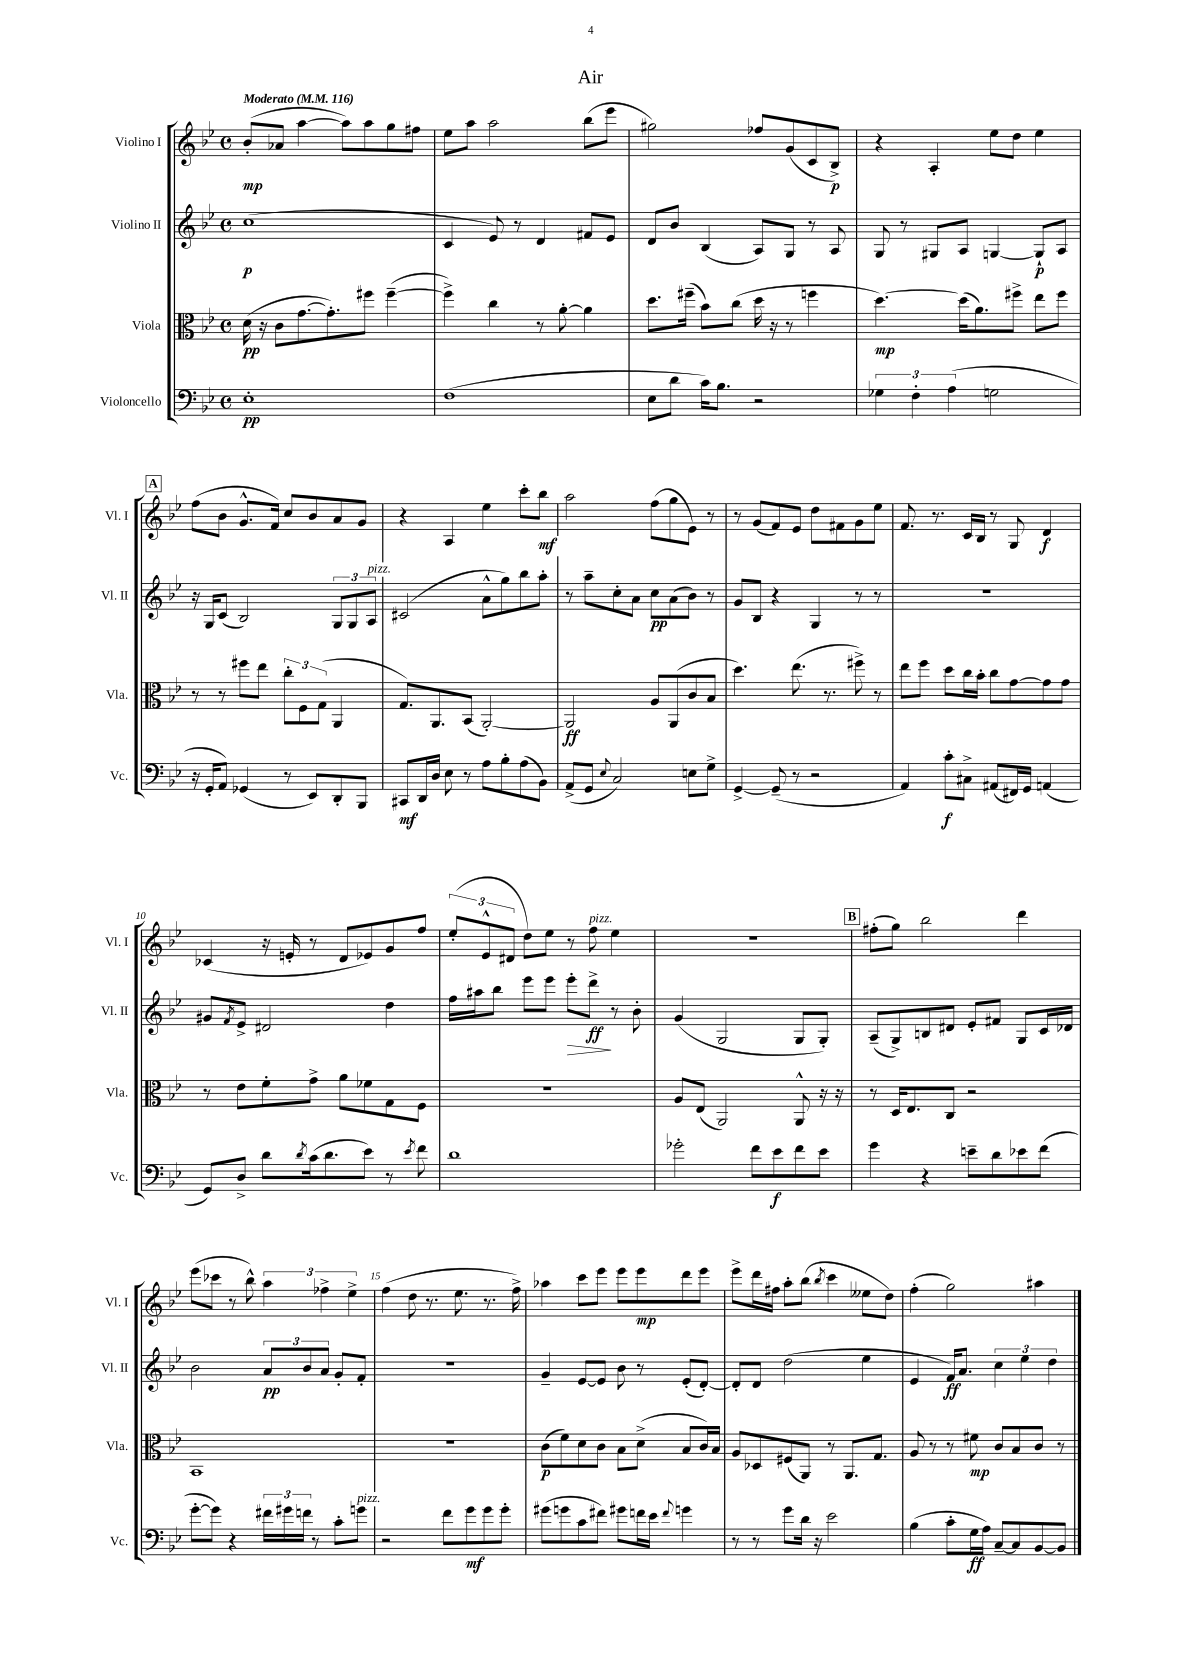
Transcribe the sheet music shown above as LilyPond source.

\header { title = "Air" }
<<
\new StaffGroup <<
\new Staff = "s0" \with { instrumentName = "Violino I" shortInstrumentName = "Vl. I" } {
    \clef treble \key bes \major \defaultTimeSignature \time 4/4 \tempo "Moderato" 4 = 116
    bes'8-.\mp( aes'8 a''4~ a''8) a''8 g''8 fis''8 |
    ees''8 a''8 a''2 bes''8( ees'''8 |
    gis''2) fes''8 g'8( c'8 bes8->\p) |
    r4 a4-. ees''8 d''8 ees''4 |
    \mark \markup { \box "A" } f''8( bes'8 g'8.-^ f'16) c''8 bes'8 a'8 g'8 |
    r4 a4 ees''4 c'''8-. bes''8\mf |
    a''2 f''8( g''8 ees'8) r8 |
    r8 g'8( f'8) ees'8 d''8 fis'8 g'8 ees''8 |
    f'8. r8. c'16 bes16 r8 g8 d'4\f |
    ces'4( r16 e'16-. r8 d'8 ees'8) g'8 f''8 |
    \tuplet 3/2 { ees''8-.( ees'8-^ dis'8 } d''8) ees''8 r8 f''8^\markup { \italic "pizz." } ees''4 |
    R1 |
    \mark \markup { \box "B" } fis''8-.( g''8) bes''2 d'''4 |
    ees'''8( ces'''8 r8 bes''8-^) \tuplet 3/2 { a''4 fes''4-> ees''4-> } |
    f''4( d''8 r8. ees''8. r8. f''16->) |
    aes''4 c'''8 ees'''8 ees'''8 ees'''8\mp d'''8 ees'''8 |
    ees'''8-> d'''16 fis''16 a''8-. bes''8( \acciaccatura { bes''8 } c'''4 eeses''8 d''8) |
    f''4-.( g''2) ais''4 \bar "|." |
}
\new Staff = "s1" \with { instrumentName = "Violino II" shortInstrumentName = "Vl. II" } {
    \clef treble \key bes \major \defaultTimeSignature \time 4/4
    c''1\p( |
    c'4 ees'8) r8 d'4 fis'8 ees'8 |
    d'8 bes'8 bes4( a8) g8 r8 a8 |
    g8 r8 gis8 a8 g4~ g8-!\p a8 |
    \mark \markup { \box "A" } r16 g16 c'8( bes2) \tuplet 3/2 { g8 g8 a8^\markup { \italic "pizz." } } |
    cis'2( a'8-^ g''8) bes''8 a''8-. |
    r8 a''8-- c''8-. a'8 c''8\pp a'8( bes'8) r8 |
    g'8 bes8 r4 g4 r8 r8 |
    R1 |
    gis'8 \acciaccatura { f'8 } ees'8-> dis'2 d''4 |
    f''16 ais''16 bes''8 ees'''8 ees'''8 ees'''8-.\> d'''8->\ff\! r8 bes'8-. |
    g'4( g2 g8 g8-.) |
    \mark \markup { \box "B" } a8--( g8->) b8 dis'8 ees'8-. fis'8 g8 c'16 des'16 |
    bes'2 \tuplet 3/2 { a'8\pp bes'8 a'8 } g'8-. f'8-. |
    r1 |
    g'4-- ees'8~ ees'8 bes'8 r8 ees'8-.( d'8~-.) |
    d'8-. d'8 d''2( ees''4 |
    ees'4 f'16\ff) a'8. \tuplet 3/2 { c''4 ees''4 d''4 } \bar "|." |
}
\new Staff = "s2" \with { instrumentName = "Viola" shortInstrumentName = "Vla." } {
    \clef alto \key bes \major \defaultTimeSignature \time 4/4
    d'16\pp( r16 c'8 g'8.~ g'8.-.) fis''8 fis''4~--( |
    fis''4->) c''4 r8 a'8~-. a'4 |
    d''8. fis''16--( bes'8) c''8( d''16 r16 r8 f''4 |
    d''4.~\mp) d''16( a'8.) fis''8-> ees''8 fis''8 |
    \mark \markup { \box "A" } r8 r8 fis''8 ees''8 \tuplet 3/2 { c''8-. f8 g8( } a,4 |
    g8.) a,8. bes,8( a,2~-.) |
    a,2\ff a8 a,8( c'8 bes8 |
    d''4.) ees''8.( r8. fis''8->) r8 |
    ees''8 f''8 d''8 c''16 bes'16-. c''8 g'8~ g'8 g'8 |
    r8 ees'8 f'8-. g'8-> a'8 fes'8 g8 f8 |
    R1 |
    a8 ees8( a,2) a,8-^ r16 r16 |
    \mark \markup { \box "B" } r8 d16 ees8. c8 r2 |
    bes,1 |
    R1 |
    c'8\p( f'8) d'8 c'8 bes8 d'8->( bes8 c'16) bes16 |
    a8 des8 fis8( a,8) r8 a,8. g8. |
    a8 r8 r8 fis'8\mp c'8 bes8 c'8 r8 \bar "|." |
}
\new Staff = "s3" \with { instrumentName = "Violoncello" shortInstrumentName = "Vc." } {
    \clef bass \key bes \major \defaultTimeSignature \time 4/4
    ees1-.\pp |
    f1( |
    ees8 d'8 c'16) bes8. r2 |
    \tuplet 3/2 { ges4 f4-. a4( } g2 |
    \mark \markup { \box "A" } r16 g,16-. a,8) ges,4( r8 ees,8) d,8-. bes,,8 |
    cis,8\mf d,16 d16 ees8 r8 a8 bes8-. a8( bes,8) |
    a,8->( g,8 \appoggiatura { ees8 } c2) e8 g8-> |
    g,4~-> g,8--( r8 r2 |
    a,4) c'8-.\f cis8-> ais,8( fis,16) g,16 a,4( |
    g,8) d8-> d'8 \acciaccatura { d'8 } c'16( d'8. ees'8) r8 \acciaccatura { ees'8 } f'8 |
    d'1 |
    ges'2-. f'8 ees'8\f f'8 ees'8 |
    \mark \markup { \box "B" } g'4 r4 e'8-- d'8 ees'8 f'8( |
    g'8~-. g'8) r4 \tuplet 3/2 { fis'16 gis'16 f'16 } r8 c'8-. g'8^\markup { \italic "pizz." } |
    r2 f'8 g'8\mf g'8 g'8-. |
    gis'8( g'8 c'8 fis'8) gis'8 f'16 ees'16 \appoggiatura { f'8 } g'4 |
    r8 r8 g'8 d'16 r16 ees'2 |
    bes4( c'8-. g16\ff a16) c8~-- c8 bes,8~ bes,8 \bar "|." |
}
>>
>>
\layout { \context { \Score \override BarNumber.break-visibility = ##(#f #t #t) barNumberVisibility = #(every-nth-bar-number-visible 5) } }
